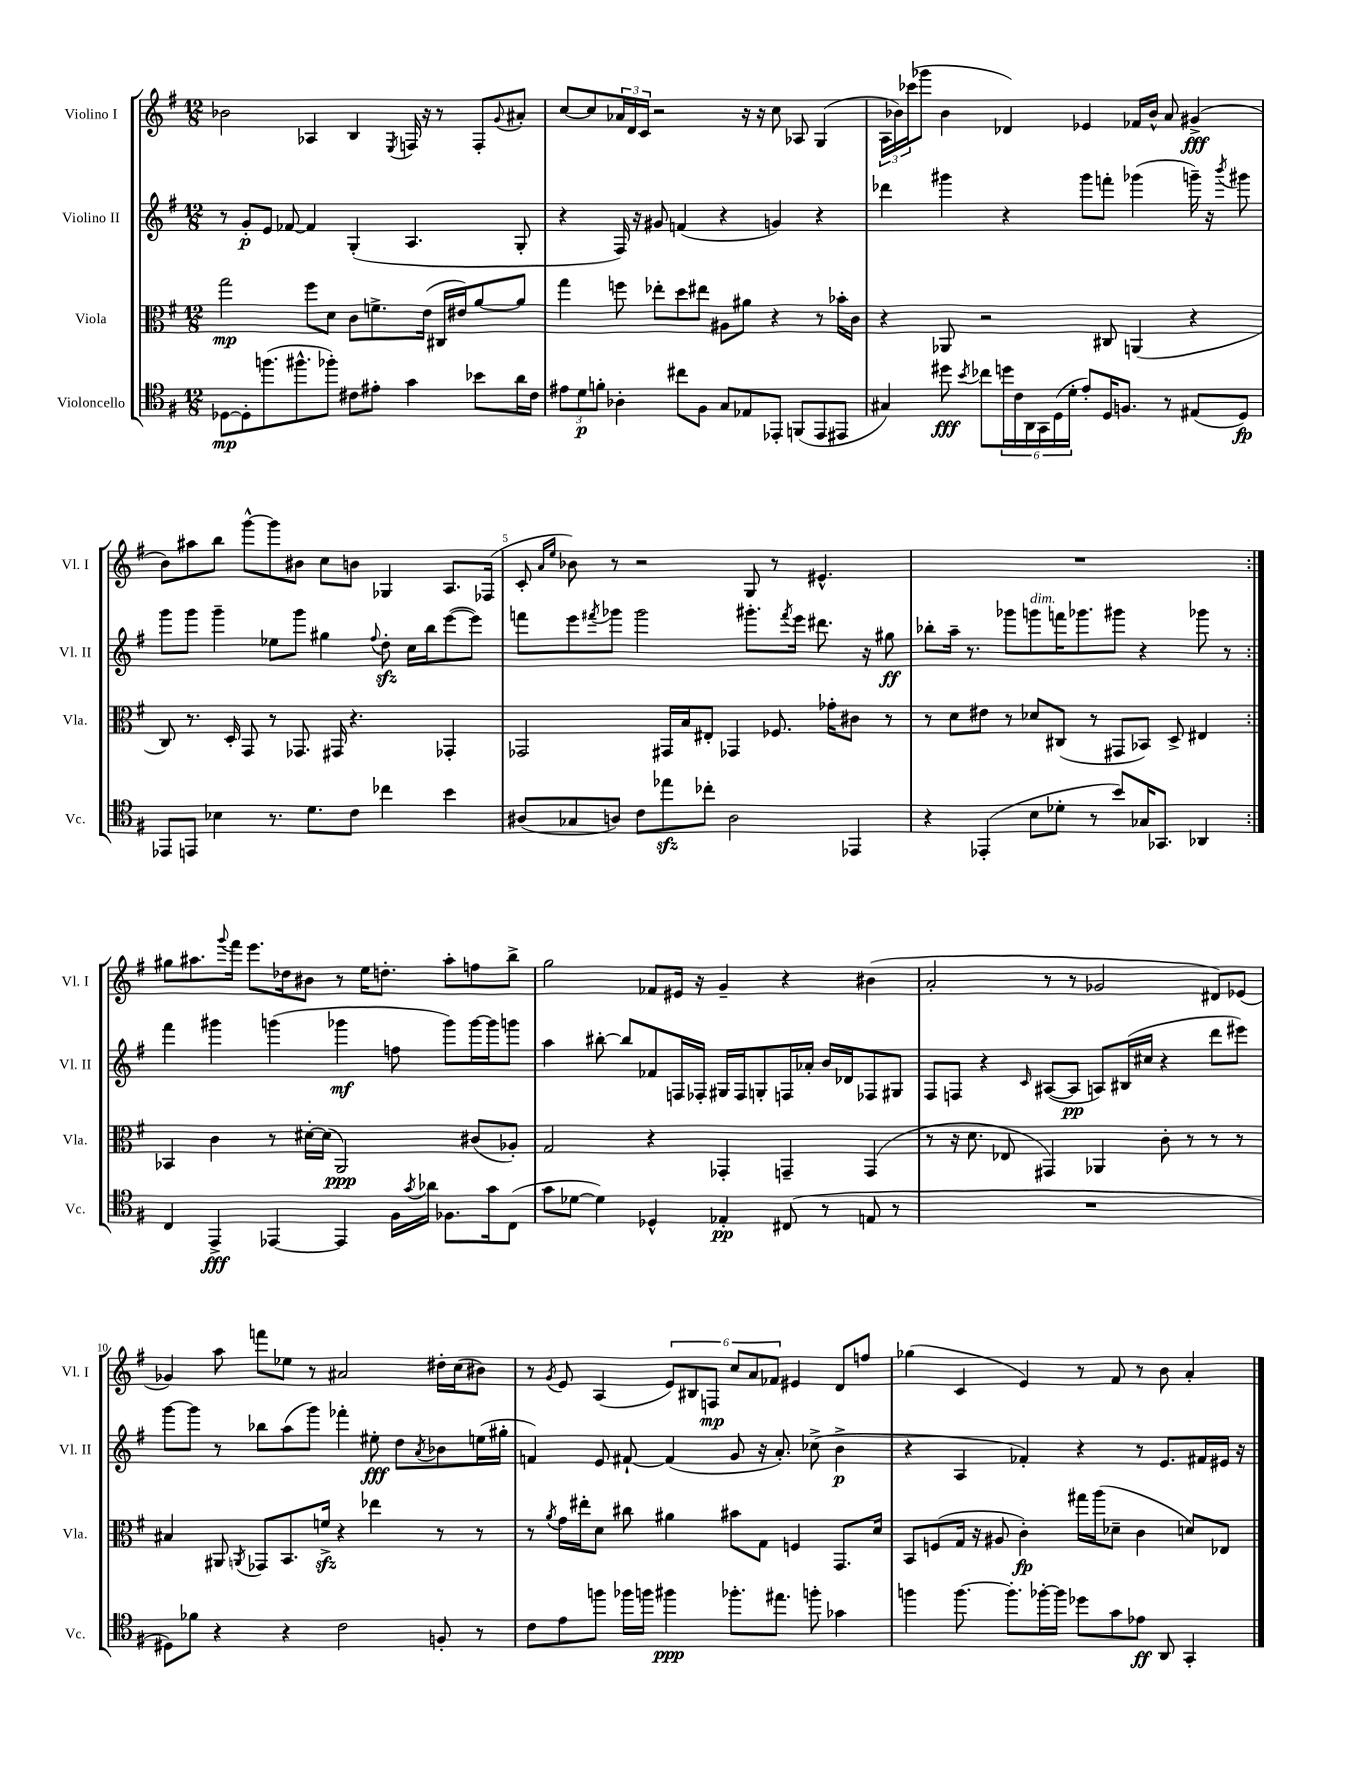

**kern	**dynam	**kern	**dynam	**kern	**dynam	**kern	**dynam
*part4	*part4	*part3	*part3	*part2	*part2	*part1	*part1
*staff4	*staff4	*staff3	*staff3	*staff2	*staff2	*staff1	*staff1
*I"Violoncello	*	*I"Viola	*	*I"Violino II	*	*I"Violino I	*
*I'Vc.	*	*I'Vla.	*	*I'Vl. II	*	*I'Vl. I	*
*clefC4	*	*clefC3	*	*clefG2	*	*clefG2	*
*k[f#]	*	*k[f#]	*	*k[f#]	*	*k[f#]	*
*M12/8	*	*M12/8	*	*M12/8	*	*M12/8	*
=1	=1	=1	=1	=1	=1	=1	=1
[8D-X\L	mp	2gg\	mp	8r	.	2b-X\	.
8D-'\]	.	.	.	8g'/L	p	.	.
(8.ffn\	.	.	.	8e/J	.	.	.
.	.	.	.	[8f-X/	.	.	.
8.ff#X^^\	.	.	.	.	.	.	.
.	.	8ff#\L	.	4f-/]	.	4A-X/	.
8ff-X'\J)	.	8d\J	.	.	.	.	.
8c#X\L	.	8c\L	.	(4G'/	.	4B/	.
8e#X'\J	.	8.fn^\	.	.	.	.	.
.	.	.	.	.	.	8qE/	.
4g\	.	.	.	4.A/	.	16Fn/	.
.	.	(16e\Jk	.	.	.	16r	.
.	.	16C#X/LL	.	.	.	8r	.
.	.	16e#X/J)	.	.	.	.	.
8b-X\L	.	[8a/	.	.	.	8F'/L	.
.	.	.	.	.	.	8qqg/	.
16a\L	.	8a/J]	.	8G'/	.	8a#X'/J	.
16c#\JJ	.	.	.	.	.	.	.
=2	=2	=2	=2	=2	=2	=2	=2
12e#X\L	.	4gg\	.	4r	.	[8cc/L	.
12d\	p	.	.	.	.	.	.
.	.	.	.	.	.	8cc/]	.
12fn'\J	.	.	.	.	.	.	.
4A-X'\	.	8ffn\	.	16F#/)	.	24a-X/L	.
.	.	.	.	.	.	24d/	.
.	.	.	.	16r	.	.	.
.	.	.	.	.	.	24c/JJ	.
.	.	8ee-X'\L	.	8g#X/	.	2r	.
8cc#X\L	.	8dd\	.	(4fn/	.	.	.
8F#\J	.	8ee#X\J	.	.	.	.	.
8G/L	.	8A#X\L	.	4r	.	.	.
8E-X/	.	8a#X\J	.	.	.	16r	.
.	.	.	.	.	.	16r	.
8EE-X'/J	.	4r	.	4gn/)	.	8cc\	.
(8FFn/L	.	.	.	.	.	8A-X/	.
8EE-/	.	8r	.	4r	.	(4G/	.
8EE#X/J	.	16b-X'\LL	.	.	.	.	.
.	.	16c\JJ	.	.	.	.	.
=3	=3	=3	=3	=3	=3	=3	=3
4G#X/)	.	4r	.	4ddd-X\	.	24A\LL	.
.	.	.	.	.	.	24b-X\)	.
.	.	.	.	.	.	(24ccc-X\J	.
.	.	.	.	.	.	8ggg-X\J	.
8dd#X\	fff	8AA-X/	.	4ggg#X\	.	4b-\	.
8qb/	.	.	.	.	.	.	.
8cc-X\L	.	2r	.	.	.	.	.
24ddn\L	.	.	.	4r	.	4d-X/)	.
24c\	.	.	.	.	.	.	.
24AA\	.	.	.	.	.	.	.
24GG\	.	.	.	.	.	.	.
(24D\	.	.	.	.	.	.	.
24d'\JJ	.	.	.	.	.	.	.
8e'/L)	.	.	.	8ggg#\L	.	4e-X/	.
16D/K	.	8C#X/	.	8fffn'\J	.	.	.
8.Fn/J	.	.	.	.	.	.	.
.	.	(4AAn/	.	(4ggg-X\	.	16f-X/LL	.
.	.	.	.	.	.	16b-^^/JJ	.
8r	.	.	.	.	.	8a/	.
(8E#X/L	.	4r	.	16gggn~\)	.	(4g#X^/	fff
.	.	.	.	16r	.	.	.
.	.	.	.	8qbbb/	.	.	.
8D/J)	fp	.	.	8ggg#X\	.	.	.
!!LO:LB:g=z
=4	=4	=4	=4	=4	=4	=4	=4
8EE-X/L	.	8C/)	.	8ggg\L	.	8b\L)	.
8EEn/J	.	8.r	.	8ggg\J	.	8aa#X\	.
4B-X\	.	.	.	4ggg~\	.	8bb\J	.
.	.	16D'/	.	.	.	.	.
.	.	8GG/	.	.	.	[8ggg^^\L	.
8.r	.	8r	.	8ee-X\L	.	8ggg\]	.
.	.	8.GG-X/	.	8ggg\J	.	8b#X\J	.
8.d\L	.	.	.	.	.	.	.
.	.	.	.	4gg#X\	.	8cc\L	.
.	.	16GG#X/	.	.	.	.	.
8c\J	.	4.r	.	.	.	8bn\J	.
.	.	.	.	8qqff#/	.	.	.
4cc-X\	.	.	.	8ddzz'\	.	4G-X/	.
.	.	.	.	16cc\LL	.	.	.
.	.	.	.	16bb\J	.	.	.
4b\	.	4GG-X'/	.	([8eee\	.	8.A/L	.
.	.	.	.	8eee\J])	.	.	.
.	.	.	.	.	.	(16F-X/Jk	.
=5	=5	=5	=5	=5	=5	=5	=5
(8A#X/L	.	2GG-X/	.	8fffn\L	.	8c'/	.
.	.	.	.	.	.	16qqa/LL	.
.	.	.	.	.	.	16qqee/JJ	.
8G-X/	.	.	.	8eee\	.	8b-X\)	.
.	.	.	.	8qfff#X/	.	.	.
8An/J)	.	.	.	8ggg-X\J	.	8r	.
8c\L	.	.	.	2ggg-\	.	2r	.
8ee-Xzz\	.	16GG#X/LL	.	.	.	.	.
.	.	16B/J	.	.	.	.	.
8cc-X'\J	.	8E#X'/J	.	.	.	.	.
2A\	.	4GG-X/	.	.	.	.	.
.	.	.	.	8.ggg#X'\L	.	8G/	.
.	.	8.F-X/	.	.	.	8r	.
.	.	.	.	8qfff#/	.	.	.
.	.	.	.	16eee\Jk	.	.	.
.	.	.	.	8.ddd#X\	.	4.e#X^^/	.
.	.	16g-X'\KL	.	.	.	.	.
4EE-X/	.	8c#X\J	.	.	.	.	.
.	.	.	.	16r	.	.	.
.	.	8r	.	8gg#X\	ff	.	.
=6	=6	=6	=6	=6	=6	=6	=6
4r	.	8r	.	8bb-X'\L	.	1.r	.
.	.	8d\L	.	16aa~\Jk	.	.	.
.	.	.	.	8.r	.	.	.
(4EE-X'/	.	8e#X\J	.	.	.	.	.
.	.	8r	.	8ggg-X\L	.	.	.
!	!	!	!	!LO:TX:a:i:t=dim.	!	!	!
8B\L	.	8d-X/L	.	8gggn\	.	.	.
8d-X'\J	.	(8C#X/J	.	16fffn\K	.	.	.
.	.	.	.	8.ggg-X\	.	.	.
8r	.	8r	.	.	.	.	.
8b/L)	.	8GG#X/L	.	8ggg#X\J	.	.	.
16G-X/K	.	8BB-X/J)	.	4r	.	.	.
8.GG-X/J	.	.	.	.	.	.	.
.	.	8D^/	.	.	.	.	.
4AA-X/	.	4E#X/	.	8ggg-X\	.	.	.
.	.	.	.	8r	.	.	.
!!LO:LB:g=z
=7:|!	=7:|!	=7:|!	=7:|!	=7:|!	=7:|!	=7:|!	=7:|!
4C/	.	4BB-X/	.	4fff#\	.	8gg#X\L	.
.	.	.	.	.	.	8.aa#X\	.
4EE^/	fff	4c\	.	4ggg#X\	.	.	.
.	.	.	.	.	.	8qqggg/	.
.	.	.	.	.	.	16fff#\Jk	.
.	.	.	.	.	.	8.eee\L	.
[4EE-X/	.	8r	.	(4gggn\	.	.	.
.	.	.	.	.	.	16dd-X\k	.
.	.	[16d#X'\LL	.	.	.	8b#X\J	.
.	.	(16d#\JJ]	.	.	.	.	.
4EE-/]	.	2AA/)	ppp	4ggg-X\	mf	8r	.
.	.	.	.	.	.	16ee\KL	.
.	.	.	.	.	.	8.ddn'\J	.
16F#\LL	.	.	.	8ffn\	.	.	.
8qg/	.	.	.	.	.	.	.
16a-X\JJ	.	.	.	.	.	.	.
8.F-X\L	.	.	.	8ggg-\L)	.	8aa#'\L	.
.	.	(8c#X/L	.	[16ggg-\L	.	8ffn\	.
16g\k	.	.	.	16ggg-\J]	.	.	.
(8C\J	.	8A-X'/J)	.	8gggn\J	.	8bb^\J	.
=8	=8	=8	=8	=8	=8	=8	=8
8g\L	.	2G/	.	4aa\	.	2gg\	.
[8d-X\J	.	.	.	.	.	.	.
4d-\])	.	.	.	[8bb#X'\	.	.	.
.	.	.	.	8bb#/L]	.	.	.
4D-X^^/	.	4r	.	8f-X/	.	8f-X/L	.
.	.	.	.	16Fn/L	.	16e#X/Jk	.
.	.	.	.	16F-X'/JJ	.	16r	.
4E-X'/	pp	4GG-X'/	.	16G#X/LL	.	4g~/	.
.	.	.	.	16F-/J	.	.	.
.	.	.	.	8Gn'/	.	.	.
(8C#X/	.	4GGn~/	.	16Fn/L	.	4r	.
.	.	.	.	16a-X'/JJ	.	.	.
8r	.	.	.	16b/LL	.	.	.
.	.	.	.	16d-X/J	.	.	.
8En/	.	(4GG/	.	8F-X/	.	(4b#X\	.
8r	.	.	.	8G#X/J	.	.	.
=9	=9	=9	=9	=9	=9	=9	=9
1.r	.	8r	.	8F#/L	.	2a'/	.
.	.	16r	.	8Fn/J	.	.	.
.	.	8.d\	.	.	.	.	.
.	.	.	.	4r	.	.	.
.	.	8E-X/	.	.	.	.	.
.	.	.	.	16qqc/	.	.	.
.	.	4GG#X/)	.	([8A#X/L	.	8r	.
.	.	.	.	8A#/J]	pp	8r	.
.	.	4AA-X/	.	8An/L)	.	2g-X/	.
.	.	.	.	(16B#X/L	.	.	.
.	.	.	.	16cc#X/JJ	.	.	.
.	.	8c'\	.	4r	.	.	.
.	.	8r	.	.	.	.	.
.	.	8r	.	8ddd\L	.	8d#X/L)	.
.	.	8r	.	8eee#X\J)	.	(8e-X/J	.
!!LO:LB:g=z
=10	=10	=10	=10	=10	=10	=10	=10
8D#X\L)	.	4B#X/	.	[8ggg\L	.	4g-X/)	.
8f-X\J	.	.	.	8ggg\J]	.	.	.
4r	.	8AA#X/	.	8r	.	8aa\	.
.	.	8qAAn/	.	.	.	.	.
.	.	8GG-X/L	.	8bb-X\L	.	8fffn\L	.
4r	.	8.BB/	.	(8aa\	.	8ee-X\J	.
.	.	.	.	8ggg\J)	.	8r	.
.	.	16fnzz^/Jk	.	.	.	.	.
2c\	.	4r	.	4fff-X'\	.	2a#X/	.
.	.	4ee-X\	.	8ee#X'\	fff	.	.
.	.	.	.	8dd\L	.	.	.
.	.	.	.	8qa/	.	.	.
8Fn'/	.	8r	.	8b-X\	.	16dd#X'\LL	.
.	.	.	.	.	.	(16cc\J	.
8r	.	8r	.	(16een\L	.	8b#X\J)	.
.	.	.	.	16gg#X'\JJ	.	.	.
=11	=11	=11	=11	=11	=11	=11	=11
8c\L	.	8r	.	4fn/)	.	8r	.
.	.	8qa/	.	.	.	8qg/	.
8e\	.	16g\LL	.	.	.	8e/	.
.	.	16ee#X'\J	.	.	.	.	.
8ffn\J	.	8d\J	.	8e/	.	(4A/	.
16ff-X\LL	.	8cc#X\	.	[8f#X`/	.	.	.
16ffn\JJ	.	.	.	.	.	.	.
4ff#X\	ppp	4a#X\	.	(4f#/]	.	12e/L)	.
.	.	.	.	.	.	12B#X/	.
.	.	.	.	.	.	12Fn/J	mp
8.ff-X'\L	.	8b#X\L	.	8g/	.	12cc/L	.
.	.	.	.	.	.	12a/	.
.	.	8G\J	.	16r	.	.	.
.	.	.	.	.	.	12f-X/J	.
8.ee#X\J	.	.	.	8.a'/)	.	.	.
.	.	4Fn/	.	.	.	4e#X/	.
8ffn'\	.	.	.	(8cc-X^\	.	.	.
4g-X\	.	8.GG/L	.	4b^\	p	8d/L	.
.	.	.	.	.	.	8ffn/J	.
.	.	16d/Jk	.	.	.	.	.
=12	=12	=12	=12	=12	=12	=12	=12
4ffn\	.	8BB/L	.	4r	.	(4gg-X\	.
.	.	(8Fn/	.	.	.	.	.
[8.ff\	.	16G/Jk	.	4A/	.	4c/	.
.	.	16r	.	.	.	.	.
.	.	8A#X/	.	.	.	.	.
8.ff'\L]	.	.	.	.	.	.	.
.	.	4c'\)	fp	4f-X'/)	.	4e/)	.
[16ff-X'\L	.	.	.	.	.	.	.
16ff-\JJ]	.	.	.	.	.	.	.
8dd-X\L	.	16gg#X\LL	.	4r	.	8r	.
.	.	(16aa\J	.	.	.	.	.
8g\	.	8d-X~\J	.	.	.	8f#/	.
8e-X\J	ff	4c\	.	8r	.	8r	.
8AA/	.	.	.	8.e/L	.	8b\	.
4GG'/	.	8dn/L)	.	.	.	4a'/	.
.	.	.	.	16f#X/L	.	.	.
.	.	8E-X/J	.	16e#X/JJ	.	.	.
.	.	.	.	16r	.	.	.
==	==	==	==	==	==	==	==
*-	*-	*-	*-	*-	*-	*-	*-
